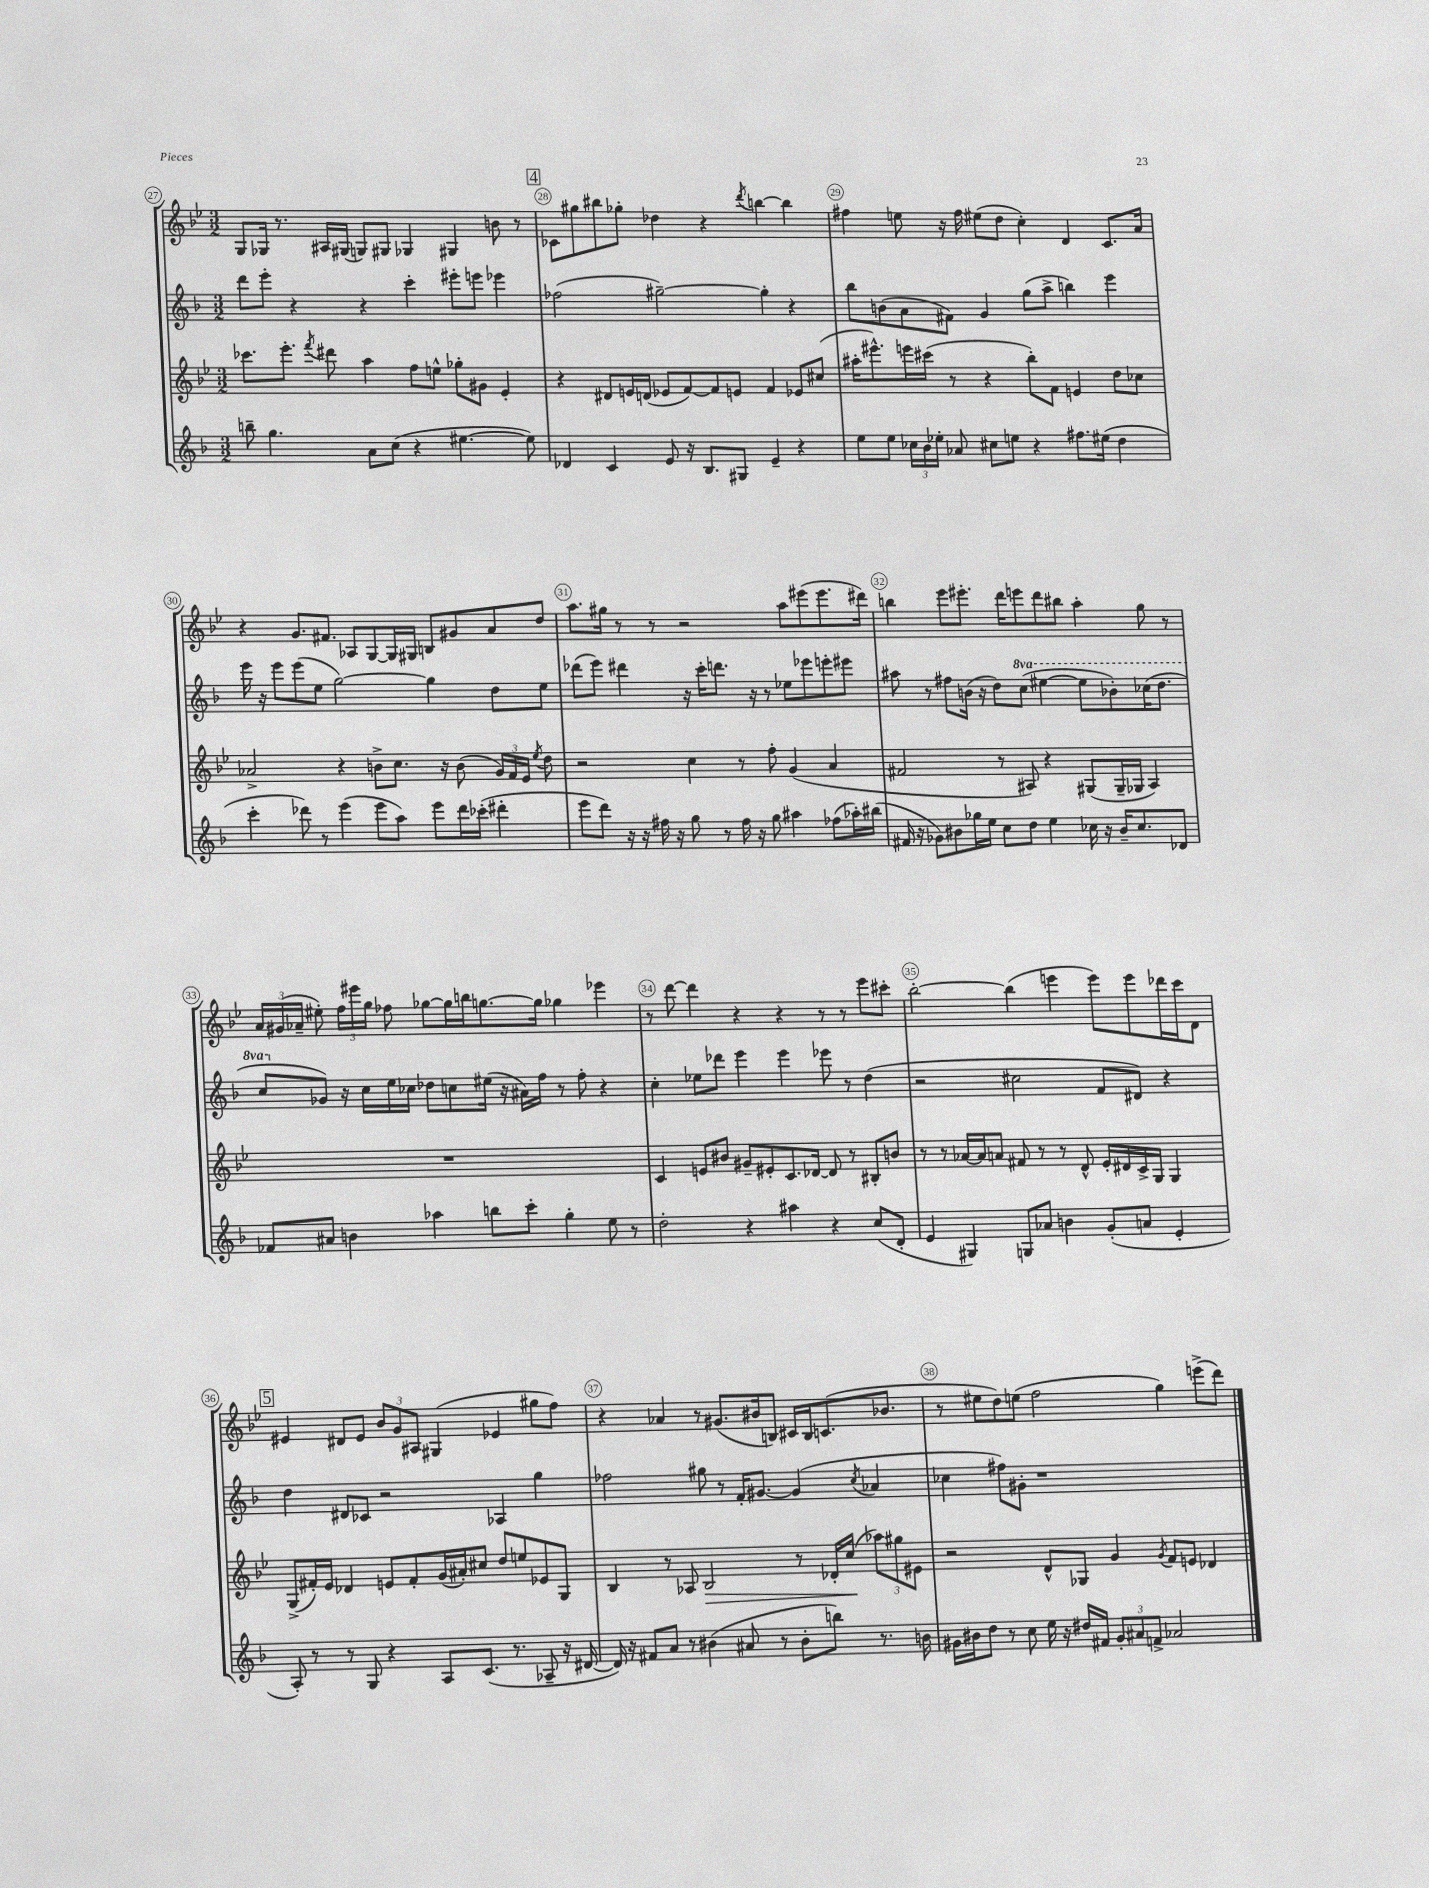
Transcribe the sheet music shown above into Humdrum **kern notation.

**kern	**kern	**kern	**kern
*staff4	*staff3	*staff2	*staff1
*clefG2	*clefG2	*clefG2	*clefG2
*k[b-]	*k[b-e-]	*k[b-]	*k[b-e-]
*M3/2	*M3/2	*M3/2	*M3/2
8bb~	8.ccc-	8ddd	8G
4.gg	.	8eee'	16G-
.	8.eee-'	.	8.r
.	.	4r	.
.	8qfff	.	.
.	8ddd#	.	16A#
.	.	.	(16G#
8a	4aa	4r	8G)
(8cc	.	.	8G#
4r	8ff	4ccc'	4G-
.	8ee^^	.	.
[4.ee#	8gg-'	8eee#'	4G#
.	8g#	8eee	.
.	4e-'	4eee-	8b
8ee#])	.	.	8r
=	=	=	=
4d-	4r	(2ff-	8c-
.	.	.	8gg#
4c	8d#	.	8bb#
.	16e	.	8gg-'
.	(16d	.	.
8e	8e-	[2gg#~)	4dd-
16r	[8f)	.	.
8.B-	.	.	.
.	8f]	.	4r
8G#	8e	.	.
.	.	.	8qddd
4e~	4f	4gg#']	[4bb
4r	8e-	4r	4bb]
.	(8cc#	.	.
=	=	=	=
8ee	16aa#'	8bb-	4ff#
.	8.eee#^^)	.	.
8ee	.	(8b	.
24cc-	16eee	8a	8ee
24b-	.	.	.
.	(16ccc#	.	.
24ee-'	.	.	.
8a-	8r	8f#)	16r
.	.	.	16ff#
8cc#	4r	4g	(8ee#
8ee	.	.	8dd
4r	8bb-')	(8gg	4cc')
.	8f	8aa^	.
8.ff#	4e	4bb)	4d
(16ee#	.	.	.
4dd	8dd	4eee	8.c
.	8cc-	.	.
.	.	.	16a
=	=	=	=
4ccc'	2a-^	16eee	4r
.	.	16r	.
.	.	8eee	.
8ddd-)	.	(8eee	8.g
8r	.	8ee	.
.	.	.	8.f#
(4eee	4r	[2gg)	.
.	.	.	8A-
8eee	8b^	.	[8G
8aa)	8.cc	.	16G]
.	.	.	16G#
8eee	.	4gg]	8B
.	16r	.	.
16ddd-	(8b	.	8g#
(16ccc-'	.	.	.
4ddd#'	24g)	8dd	8a
.	24f	.	.
.	24e-	.	.
.	8qee-	.	.
.	8dd	8ee	8dd
=	=	=	=
8eee	2r	(8ddd-	8.aa
8ddd)	.	8eee)	.
.	.	.	16gg#
16r	.	4ddd#	8r
16r	.	.	.
16ff#	.	.	8r
16r	.	.	.
8gg	4cc	16r	2r
.	.	16ccc'	.
8r	.	8.ddd	.
16ff#	8r	.	.
16r	.	16r	.
8gg	8ff'	8r	.
4aa#	(4g	8ee-	8aa
.	.	8eee-	(8eee#
(8ff-	4a	8eee'	8.eee#
16aa-')	.	8eee#	.
(16bb#	.	.	16ddd#)
=	=	=	=
16f#	2f#	8aa#	4bb
16r	.	.	.
8g-)	.	8r	.
8b#	.	8ff#	8eee-
16gg-	.	(16b	8.eee#'
16ee	.	16r	.
8cc	8r	8dd)	.
.	.	.	16ddd
8dd	8A#)	(8ccc	8eee
4ee	4r	[4eee#	8ddd
.	.	.	8bb#
16cc-	(8G#	8eee#]	4aa'
16r	.	.	.
16b#~	16G#~	8bb-')	.
8.cc-	16G-	.	.
.	4A#)	(16ccc-	8gg
.	.	8.ddd	.
8d-	.	.	8r
=	=	=	=
8f-	1.r	8ccc	24a
.	.	.	(24g#
.	.	.	24a-~
8a#	.	8g-)	8ee#')
4b	.	16r	24ff
.	.	.	24eee#
.	.	16cc	.
.	.	.	24gg
.	.	16ee	8ff-
.	.	16cc-	.
4aa-	.	8dd-	[8gg-
.	.	8cc	16gg-]
.	.	.	16bb
8bb	.	(16ee#	[8.gg
.	.	16r	.
8ccc'	.	16a#)	.
.	.	16ff	16gg]
4gg'	.	8r	4gg-
.	.	8ff'	.
8ee	.	4r	4eee-
8r	.	.	.
=	=	=	=
2dd'	4c	4cc'	8r
.	.	.	[8ddd
.	8e	8ee-	4ddd]
.	8b#	8ddd-	.
4r	8g#~	4eee	4r
.	8e#'	.	.
4aa#	8.c	4eee	4r
.	[16d-	.	.
4r	8d-]	8eee-	8r
.	8r	8r	8r
(8cc	8B#'	(4dd	8eee-
8d'	8b	.	8ccc#'
=	=	=	=
4e	8r	2r	[2bb-'
.	8r	.	.
4G#)	[16a-	.	.
.	16a-]	.	.
.	8a	.	.
8G	8f#	2cc#	(4bb-]
8a-	8r	.	.
4b	8r	.	4eee
.	8d^^	.	.
(8g'	16e-'	8f	8eee)
.	16d#	.	.
8a	16c^	8d#)	8eee
.	16G	.	.
4e'	4G	4r	16ddd-
.	.	.	16ccc
.	.	.	8d
=	=	=	=
8A')	(8G^	4dd	4e#
8r	16f#')	.	.
.	16e-	.	.
8r	4d-	8d#	8d#
8G	.	8c-	8e#
4r	8e	2r	12b-
.	.	.	12g
.	8f#'	.	.
.	.	.	12A#
8A	(16g	.	(4G#
.	16a#')	.	.
(8.c	8cc#	.	.
.	8dd	4A-	4e-
8.r	.	.	.
.	8ee	.	.
8A-~	8e-	4gg	8gg#
16r	8G	.	8ff)
[16d#	.	.	.
=	=	=	=
16d#])	4B-	2ff-	4r
16r	.	.	.
8f#	.	.	.
8a	8r	.	4a-
8r	8A-	.	.
(4b#	2B-	8gg#	8r
.	.	8r	(8.g#
8a#	.	16f'	.
.	.	[8.g#	16b#
8r	.	.	8B)
8b#'	8r	(4g#]	16c#
.	.	.	16B
8bb)	16d-'	.	(8.c
.	(16cc	.	.
.	.	8qcc	.
8.r	12aa-)	4a-	.
.	.	.	8.b-
.	12gg#	.	.
.	12e#	.	.
16b	.	.	.
=	=	=	=
16g#	2r	4cc-	8r
16b#	.	.	.
8dd	.	.	8ee#
8r	.	8ff#)	8dd)
8cc	.	8g#'	(8ee
16ee	8d^^	1r	2ff
16r	.	.	.
16dd#	8G-	.	.
16f#	.	.	.
12g#'	4g	.	.
12a#	.	.	.
12f^	.	.	.
.	8qg	.	.
2a-	8f	.	4gg)
.	8e	.	.
.	4d-	.	(8eee^
.	.	.	8ddd)
==	==	==	==
*-	*-	*-	*-
